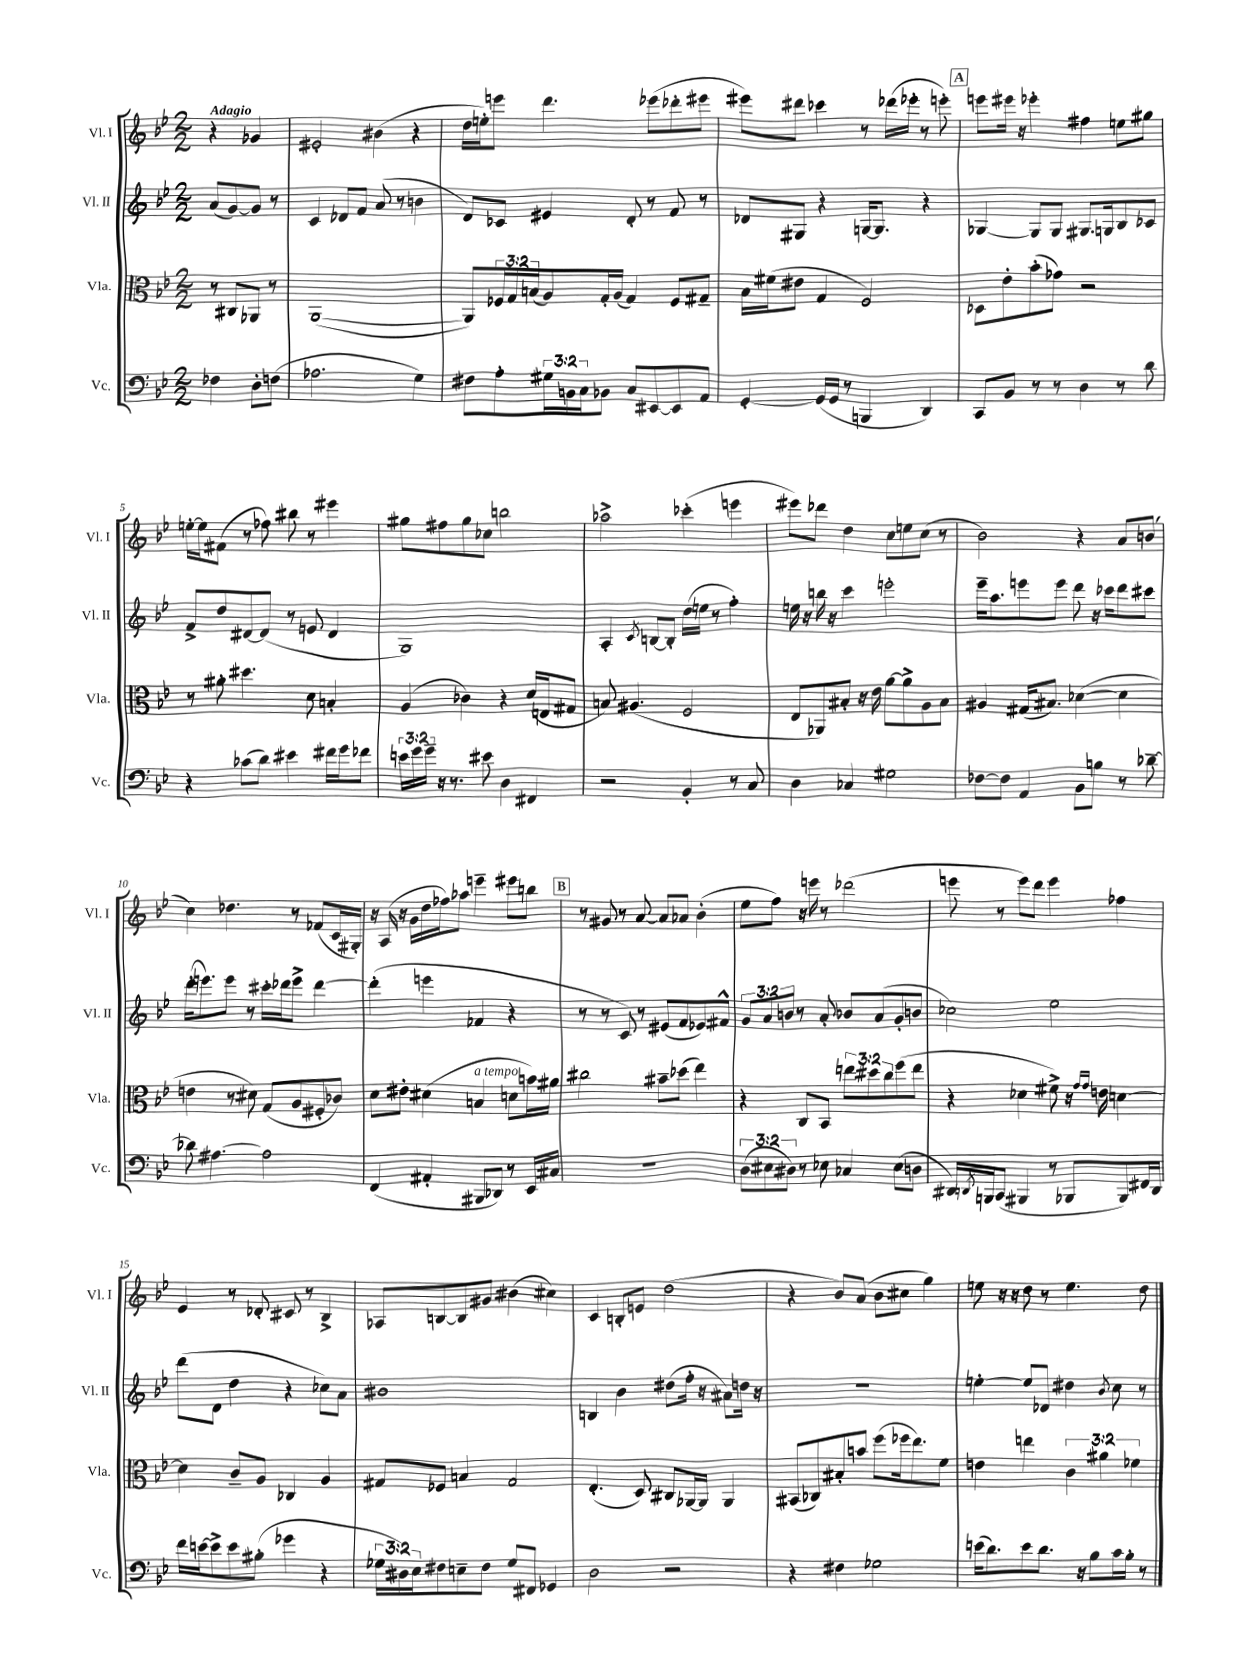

**kern	**kern	**kern	**kern
*staff4	*staff3	*staff2	*staff1
*clefF4	*clefC3	*clefG2	*clefG2
*k[b-e-]	*k[b-e-]	*k[b-e-]	*k[b-e-]
*M2/2	*M2/2	*M2/2	*M2/2
4F-\	8r	(8a/L	4r
.	8C#/L	[8g/)	.
8D'\L	8AA-/J	8g/]J	4g-/
(8F\J	8r	8r	.
=	=	=	=
2.A-\	([1AA	4c/	2e#'/
.	.	8d-/L	.
.	.	8f/J	.
.	.	(8a/	(4b#\
.	.	8r	.
4G\)	.	4b\	4r
=	=	=	=
8F#\L	8AA/]L)	8d/L)	16dd\LL
.	.	.	16ee'\J)
8A'\	24F-/L	8c-/J	8eee\J
.	24G/	.	.
.	(24B/J	.	.
24G#\L	8A/)	4e#/	4.ddd\
24BB\	.	.	.
24C\J	.	.	.
8BB-\J	16G'/L	.	.
.	(16A/JJ	.	.
8C/L	4G/)	8d'/	.
[8EE#/	.	8r	(8eee-\L
8EE#/]	8F-/L	8f/	8ddd-'\
8AA/J	8G#~/J	8r	8eee#\J
=	=	=	=
[4GG'/	16B-\LL	8d-/L	8eee#\L)
.	(16f#\J	.	.
.	8e#\J	8G#/J	8ddd#\J
(16GG/]LL	4G/	4r	4ccc-\
16GG/JJ	.	.	.
8r	.	.	.
4BBB/	2F/)	[16G/LK	8r
.	.	8.G/]J	.
.	.	.	(16ddd-\LL
.	.	.	16eee-'\JJ
4DD/)	.	4r	8r
.	.	.	8eee'\)
=	=	=	=
8CC/L	8D-\L	[4G-/	8eee\L
8BB-/J	8e-'\	.	16eee#\Jk
.	.	.	16r
8r	(8b-'\	8G-/]L	4eee-'\
8r	8g-\J)	8G-/J	.
4D\	2r	8.G#/L	4ff#\
.	.	16G/k	.
8r	.	8B-/	8ee\L
8d\	.	8c-/J	8gg#\J
=	=	=	=
4r	8r	8f^/L	[16ee'\LL
.	.	.	16ee\]J
.	8a#'\	8dd/	(8f#\J
(8c-\L	4.dd#\	[8d#/	8r
8d\J)	.	(8d#/]J	8ff-\)
4e#\	.	8r	8bb#\
.	8d\	8e/	8r
16f#\LL	4B'/	4d#/	4eee#\
16g\J	.	.	.
8f-\J	.	.	.
=	=	=	=
24e\LL	(4A/	1G)	8gg#\L
24g\	.	.	.
24g~\JJ	.	.	.
16r	.	.	8ff#\
8.r	.	.	.
.	4c-\)	.	8gg#\
8e#\	.	.	8cc-\J
4D\	4r	.	2bb\
4FF#/	(16d/LL	.	.
.	16E/J	.	.
.	8G#/J	.	.
=	=	=	=
2r	8B/)	4A'/	2aa-^\
.	(4.A#/	.	.
.	.	8qc/	.
.	.	[8B/L	.
.	.	8B'/]J	.
4BB-'/	2F/	(16dd\LL	(4ccc-'\
.	.	16ee\JJ	.
.	.	8r	.
8r	.	4ff'\)	4eee\
8C/	.	.	.
=	=	=	=
4D\	8E-/L	16ee\	8eee#\L)
.	.	16r	.
.	8AA-/)	16bb\	8ddd-\J
.	.	16r	.
4C-/	8B#'/J	4ccc\	4dd\
.	16r	.	.
.	16e-\	.	.
2G#\	[8a\L	2eee'\	8cc\L
.	8a^\]	.	8ee\
.	8A\	.	(8cc\J
.	8B#\J	.	8r
=	=	=	=
[8F-\L	4A#/	16eee-~\LK	2b-\)
.	.	8.aa\	.
8F-\]J	.	.	.
4AA/	(16G#/LK	8eee\	.
.	8.B#/J)	.	.
.	.	8eee\J	.
8BB-\L	([4d-\	8ddd\	4r
8B\J	.	16r	.
.	.	16ccc-\LK	.
8r	4d-\]	8ddd\	8a/L
[8d-~\	.	8ccc#\J	(8b/J
=	=	=	=
8d-\]	4e\	(16ddd'\LK	4cc\)
.	.	8.eee\)	.
[4.A#\	.	.	.
.	8r	8eee\J	4.dd-\
.	8d#\)	8r	.
2A#\]	(8G/L	16ccc#'\LL	.
.	.	16ddd-\J	.
.	8A/	8eee^\J	8r
.	8F#'/	[4ddd-\	(8f-/L
.	8c-/J)	.	16c/L
.	.	.	16G#'/JJ)
=	=	=	=
(4FF/	8d\L	(4ddd-'\]	16r
.	.	.	(16A/
.	8e#'\J	.	16r
.	.	.	16g\LL
4AA#'/	(4d#\	4eee\	16dd\
.	.	.	16ff-\J)
.	.	.	8aa-\J
8BBB#/L	4B/	4f-/	4eee~\
8DD-/J)	.	.	.
8r	8d\L	4r	8eee#\L
16EE-/LL	16b\L)	.	8bb\J
16C#/JJ	16a#\JJ	.	.
=	=	=	=
1r	2cc#\	8r	8r
.	.	8r	8g#/
.	.	8c/)	8r
.	.	8r	[8a/
.	8b#~\L	(8e#/L	8a/]L
.	(8dd-\J	8f/	8a-/J
.	4ee-\)	8e-/)	(4b-'\
.	.	8f#^^/J	.
=	=	=	=
(12D\L	4r	12g/L	8ee-\L
12E#\	.	12a/	.
.	.	.	8ff\J)
12D#\J)	.	12b/J	.
8r	8C/L	8r	16r
.	.	.	16eee\
8E-\	8BB-/J	8a'/	8r
4C-/	12ee\L	8b-/L	(2ddd-\
.	12dd#\	.	.
.	.	(8a/	.
.	12cc\	.	.
(8E-\L	(8ff\	8g'/	.
8D\J	8ee\J	8b/J	.
=	=	=	=
16DD#/LL)	4r	2cc-\)	8eee\
8qDD/	.	.	.
16BBB/J	.	.	.
(8CC/J	.	.	8r
4BBB#/	4d-\	.	8eee\L)
.	.	.	8ddd\J
8r	8f#^\)	2ee-\	4eee\
8BBB-/L	16r	.	.
.	16qqg/LL	.	.
.	16qqg/JJ	.	.
.	16e\	.	.
8BBB-/)	[4d\	.	4ff-\
16FF#/L	.	.	.
16DD/JJ	.	.	.
=	=	=	=
16f\LL	4d\]	(8ddd\L	4e-/
[16e\J	.	.	.
8e^\]	.	8d\J	.
8e\	8c~/L	4dd\	8r
(8B#'\J	8A/J	.	8d-'/
4g-\	4C-/	4r	8c#/
.	.	.	8r
4r	4A/	8cc-\L)	4B-^/
.	.	8a\J	.
=	=	=	=
24G-\LL	8G#/L	1b#	8A-/L
24D#\)	.	.	.
24E-\J	.	.	.
8F#\	8F-/J	.	[8B/
8E~\	4B/	.	8B/]
8F#\J	.	.	8g#/J
8G-/L	2G#/	.	(4b#\
8FF#/J	.	.	.
4GG-/	.	.	4cc#\)
=	=	=	=
2D\	(4.E-'/	4B/	4c/
.	.	4b-\	8B'/L
.	8D/)	.	8e/J
2r	8C#/L	(8dd#\L	(2dd\
.	[16AA-/L	16ff'\Jk	.
.	16AA-/]JJ	16r	.
.	4AA-/	8a#\L)	.
.	.	16dd\Jk	.
.	.	16r	.
=	=	=	=
4r	(8BB#/L	1r	4r
.	8C-/)	.	.
4F#\	8B#'/	.	8b-/L)
.	8b/J	.	(8a/J
2G-\	(8ff\L	.	8b-\L
.	16ff-\k	.	8cc#\J
.	8.ee-\)	.	.
.	.	.	4gg\)
.	8f\J	.	.
=	=	=	=
(16e\LK	4e\	[4ee'\	8ee\
8.d\)	.	.	.
.	.	.	16r
.	.	.	16r
8e\	4ee\	8ee/]L	8dd\
8.d\J	.	8d-/J	8r
.	6c\	4dd#\	4.ee\
16r	.	.	.
8B-\L	.	.	.
.	6a#\	.	.
.	.	8qb-/	.
16c\L	.	8cc\	.
16B-'\JJ	.	.	.
.	6f-\	.	.
8r	.	8r	8dd\
==	==	==	==
*-	*-	*-	*-
